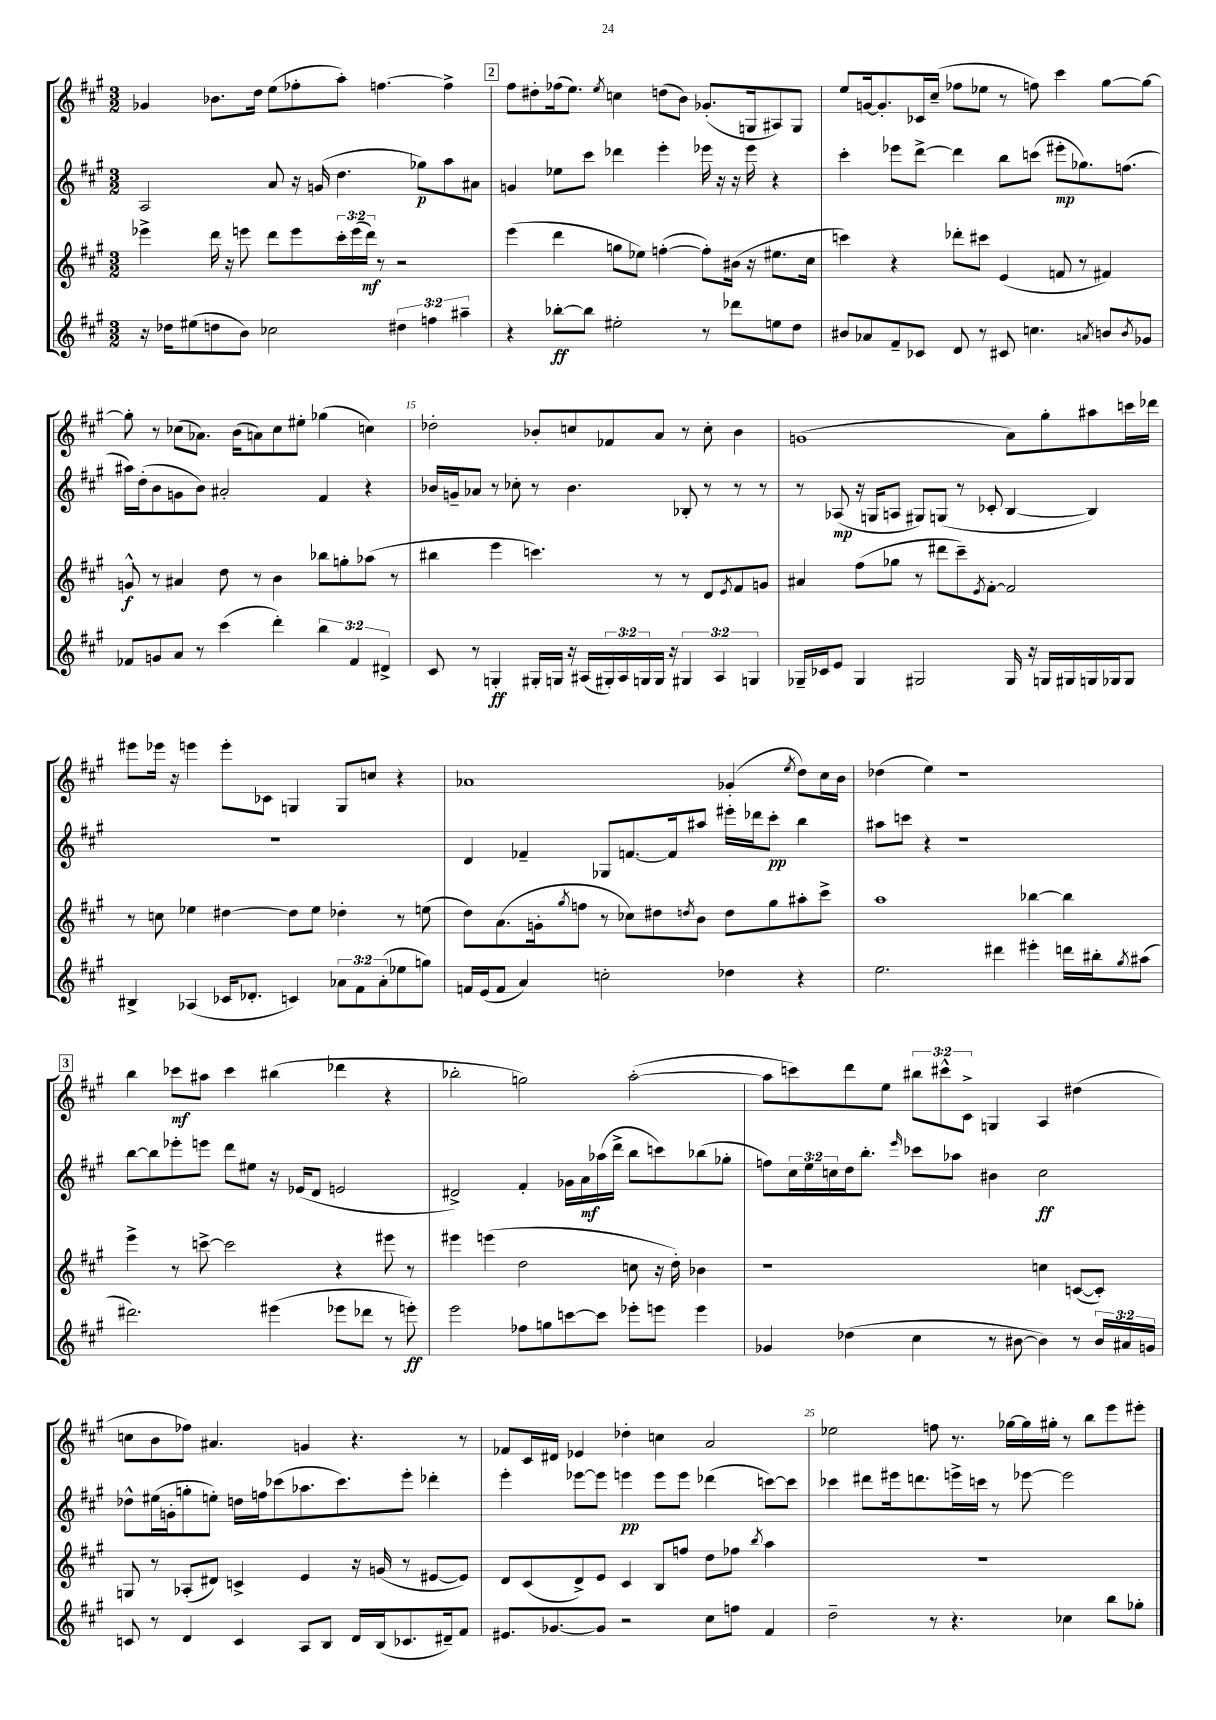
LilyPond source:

<<
\new StaffGroup <<
\new Staff = "s0" {
    \clef treble \key a \major \numericTimeSignature \time 3/2 \override Staff.TupletNumber.text = #tuplet-number::calc-fraction-text
    ges'4 bes'8. d''16 e''8( fes''8-. a''8-.) f''4.~ f''4-> |
    \mark \markup { \box "2" } fis''8 dis''8-. fes''16( e''8.) \acciaccatura { e''8 } c''4 d''8( b'8) ges'8.-.( g16 ais8) g8 |
    e''8 g'16~ g'8.-. ces'16 cis''16--( fes''8 ees''8 r8 f''8) cis'''4 gis''8~ gis''8~ |
    gis''8-. r8 ces''8( aes'8.) b'16( a'8) ces''8 eis''8-. ges''4( c''4) |
    des''2-. bes'8-. c''8 fes'8 a'8 r8 c''8-. bes'4 |
    g'1( a'8) gis''8-. ais''8 c'''16 des'''16 |
    eis'''8 ees'''16 r16 e'''4 e'''8-. ces'8 g4 g8 c''8 r4 |
    aes'1 ges'4-.( \acciaccatura { e''8 } d''8) cis''16 b'16 |
    des''4( e''4) r1 |
    \mark \markup { \box "3" } b''4 ces'''8\mf ais''8 ces'''4 bis''4( des'''4 r4 |
    bes''2-. g''2) a''2~-.( |
    a''8 c'''8) d'''8 e''8 \tuplet 3/2 { bis''8 cis'''8-^ cis'8-> } g4 a4 dis''4( |
    c''8 b'8 fes''8) ais'4. g'4 r4. r8 |
    fes'8 cis'16 dis'16 ees'4 des''4-. c''4 a'2 |
    ees''2 f''8 r8. ges''16~ ges''16 gis''16-. r8 b''8 e'''8 eis'''8-. \bar "|." |
}
\new Staff = "s1" {
    \clef treble \key a \major \numericTimeSignature \time 3/2 \override Staff.TupletNumber.text = #tuplet-number::calc-fraction-text
    a2 a'8 r16 g'16( d''4. ges''8\p) a''8 ais'8 |
    \mark \markup { \box "2" } g'4 ees''8 cis'''8 des'''4 e'''4-. ees'''16 r16 r16 ees'''16 r4 |
    cis'''4-. ees'''8 d'''8~-> d'''4 b''8 c'''8( eis'''8-.\mp ges''8.) f''8.( |
    ais''16) d''16-.( b'8 g'8 b'8) ais'2-. fis'4 r4 |
    bes'16 g'16-- aes'8 r8 ces''8-. r8 bes'4. bes8-. r8 r8 r8 |
    r8 aes8\mp( r16 g16 a8 gis8) g8( r8 ces'8-. b4~ b4) |
    R1. |
    d'4 fes'4-- ges8 f'8.~ f'16 ais''8 eis'''16-. des'''16 cis'''8-.\pp b''4 |
    ais''8 c'''8 r4 r1 |
    \mark \markup { \box "3" } b''8~ b''8 ees'''8-. e'''8 d'''8 eis''8 r16 ees'16( d'8 e'2 |
    dis'2->) fis'4-. ges'16 a'16\mf aes''16( d'''16-> b''8 c'''8) bes''8( ges''8-. |
    f''8) \tuplet 3/2 { cis''16 e''16 c''16 } d''16 b''8.-. \grace { e'''16 } ces'''8 aes''8 bis'4 c''2\ff |
    des''8-^ eis''16( g'16-. g''8-. e''8-.) d''16 f''16 ces'''8( aes''8. ces'''8.) e'''8-. des'''4-. |
    e'''4-. ees'''8~ ees'''8 e'''4\pp e'''8 e'''8 des'''4( c'''8~) c'''8 |
    ces'''4 dis'''8 eis'''16 d'''8. e'''16-> c'''16 r8 ees'''8~ ees'''2 \bar "|." |
}
\new Staff = "s2" {
    \clef treble \key a \major \numericTimeSignature \time 3/2 \override Staff.TupletNumber.text = #tuplet-number::calc-fraction-text
    ees'''4-> d'''16 r16 e'''8 d'''8 e'''8 \tuplet 3/2 { cis'''16-. e'''16( d'''16\mf) } r8 r2 |
    \mark \markup { \box "2" } e'''4( d'''4 g''8 ees''8) f''4~-.( f''8-.) bis'16( r16 eis''8. cis''16 |
    c'''4) r4 des'''8-. cis'''8 e'4( f'8 r8 fis'4) |
    g'8-^\f r8 ais'4 d''8 r8 b'4 bes''8 g''8-. aes''8( r8 |
    bis''4 e'''4 c'''4.) r8 r8 d'8 \acciaccatura { e'8 } fis'8 g'8 |
    ais'4 fis''8( ges''8 r8 dis'''8 cis'''8--) \acciaccatura { e'8 } fis'8~-. fis'2 |
    r8 c''8 ees''4 dis''4~ dis''8 ees''8 des''4-. r8 e''8( |
    d''8) a'8.( g'16-. \acciaccatura { gis''8 } f''8 r8 ces''8) dis''8 \acciaccatura { d''8 } b'8 d''8 gis''8 ais''8-. cis'''8-> |
    a''1 bes''4~ bes''4 |
    \mark \markup { \box "3" } e'''4-> r8 c'''8~-> c'''2 r4 eis'''8 r8 |
    eis'''4 e'''4( d''2 c''8 r16 d''16-.) bes'4 |
    r1 c''4 c'8~( c'8-.) |
    g8 r8 aes8-.( dis'8) c'4-> e'4 r16 g'16( r8 eis'8~ eis'8) |
    d'8 cis'8( d'8->) e'8 cis'4 b8 f''8 d''8 fes''8 \acciaccatura { b''8 } a''4 |
    R1. \bar "|." |
}
\new Staff = "s3" {
    \clef treble \key a \major \numericTimeSignature \time 3/2 \override Staff.TupletNumber.text = #tuplet-number::calc-fraction-text
    r16 des''16 eis''8( d''8 b'8) ces''2 \tuplet 3/2 { dis''4 f''4 ais''4-- } |
    \mark \markup { \box "2" } r4 bes''8~-.\ff bes''8 eis''2-. r8 des'''8 e''8 d''8 |
    bis'8 aes'8 fis'8-- ces'8 d'8 r8 cis'8 c''4. \acciaccatura { a'8 } b'8 \acciaccatura { b'8 } ges'8 |
    fes'8 g'8 a'8 r8 cis'''4( d'''4-.) \tuplet 3/2 { b''4 fes'4 dis'4-> } |
    cis'8 r8 g4-.\ff gis16-. g16 r16 ais16( \tuplet 3/2 { gis16-.) ais16 g16 } g16 r16 \tuplet 3/2 { gis4 ais4 g4 } |
    ges16-- ces'16 e'8 ges4 gis2 gis16 r16 g16 gis16 g16 ges16 ges8 |
    bis4-> aes4( ces'16 des'8.-. c'4) \tuplet 3/2 { aes'8 fis'8 aes'8-.( } ees''8 g''8) |
    f'16 e'16( f'8 a'4) c''2-. des''4 r4 |
    e''2. dis'''4 eis'''4-. d'''16 bis''16-. \acciaccatura { gis''8 } ais''8( |
    \mark \markup { \box "3" } dis'''2.) eis'''4( ees'''8 des'''8 r8 e'''8-.\ff) |
    e'''2 fes''8 g''8 c'''8~ c'''8 ees'''8-. e'''8 e'''4 |
    ges'4 des''4( cis''4 r8 bis'8~ bis'4) r8 \tuplet 3/2 { bis'16 ais'16 g'16 } |
    c'8 r8 d'4 c'4 a8 b8 d'16 b16( ces'8. dis'16--) fis'8 |
    eis'8. ges'8.~ ges'8 r2 cis''8 f''8 fis'4 |
    d''2-- r8 r4. ces''4 b''8 ges''8-. \bar "|." |
}
>>
>>
\layout { \context { \Score currentBarNumber = #11 \override BarNumber.break-visibility = ##(#f #t #t) barNumberVisibility = #(every-nth-bar-number-visible 5) } }
